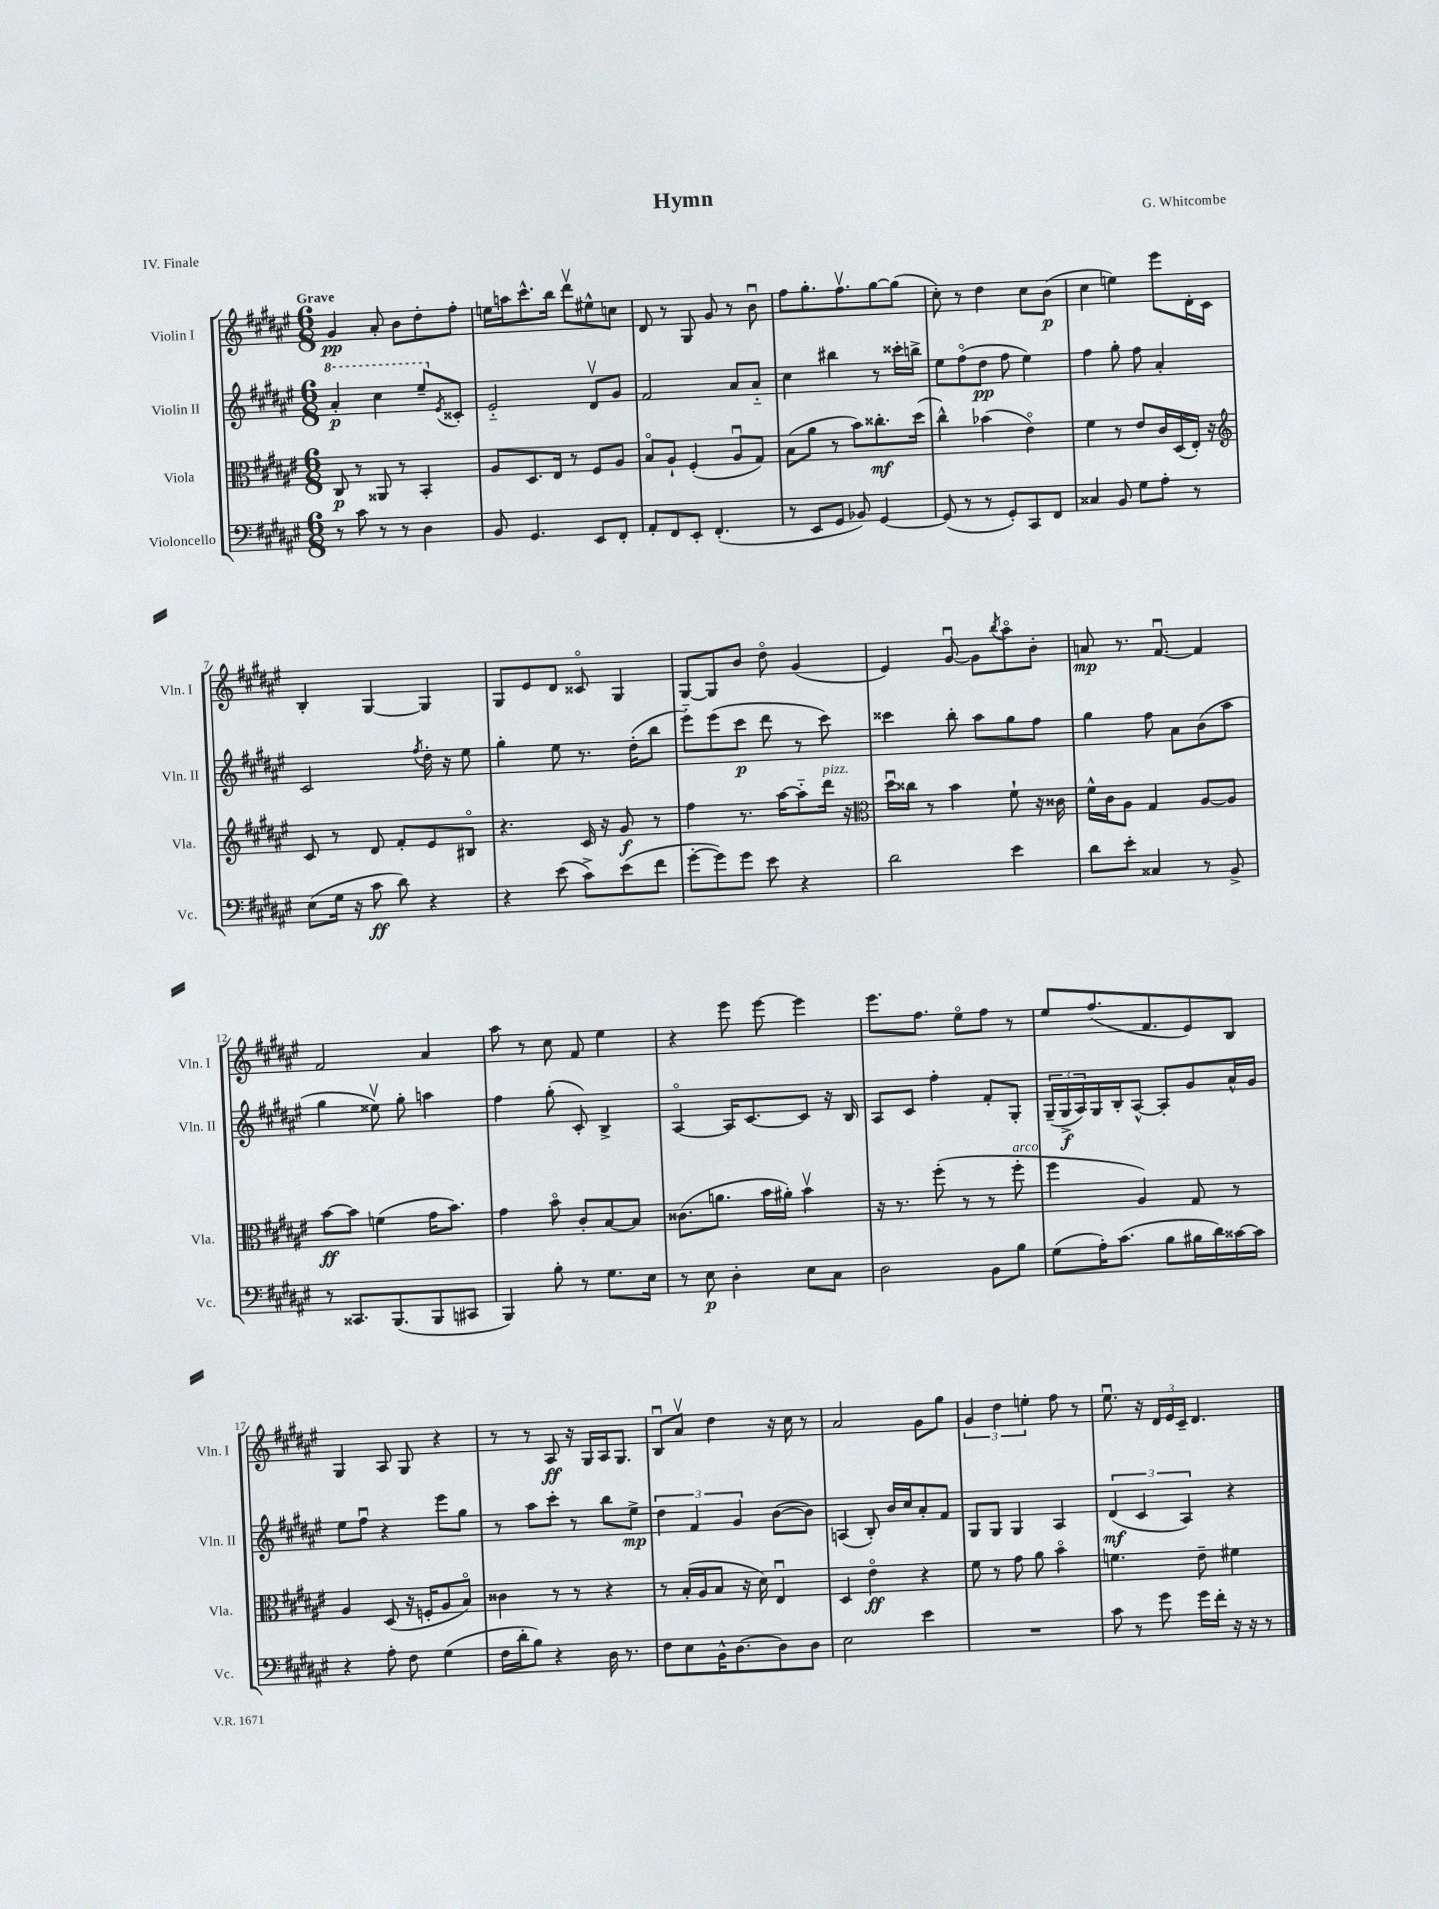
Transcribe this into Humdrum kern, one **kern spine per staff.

**kern	**kern	**kern	**kern
*staff4	*staff3	*staff2	*staff1
*clefF4	*clefC3	*clefG2	*clefG2
*k[f#c#g#d#a#e#]	*k[f#c#g#d#a#e#]	*k[f#c#g#d#a#e#]	*k[f#c#g#d#a#e#]
*M6/8	*M6/8	*M6/8	*M6/8
8r	8C#	4aa#'	4g#
8c#	8r	.	.
8r	8AA##	4ccc#	8a#'
8r	8r	.	8b
4D#	4BB'	8eee#~	8dd#'
.	.	8qe#	.
.	.	8c##'	8ff#'
=	=	=	=
8BB	8A#	2e#'~	16ee
.	.	.	16aa
4.GG#	8.D#	.	8.ccc#^^
.	16E#	.	16bb
.	8r	.	8ddd#v
8EE#	8F#	8d#v	8ee#^^
8FF#'	8A#	8g#	8cc
=	=	=	=
8AA#'	8Bo	2f#	8d#
8FF#	8A#`	.	8r
8EE#'	(4F#'	.	8G#
(4.FF#'	.	.	8g#
.	8A#u	8a#	8r
.	8G#)	8a#'~	8bu
=	=	=	=
8r	(8B	4cc#	8ff#
8EE#	8a#	.	8.gg#'
8GG#	8r	4bb#	.
.	.	.	8.ff#v
8BB-)	8b)	.	.
[4GG#	8.cc##'	8r	[8gg#
.	.	16ccc##'	(8gg#]
.	(16dd#	16bb^	.
=	=	=	=
(8GG#]	4cc#^^)	8ee#	8cc#')
8r	.	(8ff#o	8r
8r	(4b-	8dd#	4dd#
8GG#')	.	8ff#	.
8CC#	4e#o)	4ee#)	8cc#
8FF#	.	.	(8b
=	=	=	=
4C##	4f#	4ff#	4cc#
8BB	8r	8gg#'	4ee)
8G#	8e#	8ff#	.
8A#'	16c#	4a#'	8eee#
.	(16D#	.	.
8r	16E#')	.	16d#'
.	16r	.	16c#
=	=	=	=
*	*clefG2	*	*
(8E#	8c#	2c#	4B'
16G#	8r	.	.
16r	.	.	.
8c#	8d#	.	[4G#
8d#)	8f#'	.	.
.	.	8qff#	.
4r	8e#	16dd#'	4G#]
.	.	16r	.
.	8B#o	8ee#	.
=	=	=	=
4r	4.r	4gg#'	8G#
.	.	.	8e#
(8e#	.	8ee#	8d#
8c#^)	16c#	8.r	8c##o
.	16r	.	.
(8e#	8g#	.	4G#
.	.	(16dd#'	.
8f#	8r	8bb	.
=	=	=	=
[8g#'	4ff#	8eee#'~)	[8G#
8g#])	.	(8eee#	8G#]
8g#	8.r	8ccc#	8b
8e#	.	8ddd#	8dd#o
.	[16aa#	.	.
4r	8aa#'~]	8r	(4g#
.	16ddd#	8ccc#)	.
.	16r	.	.
=	=	=	=
*	*clefC3	*	*
2d#	16dd#u	4ccc##	4e#)
.	16cc##	.	.
.	8r	.	.
.	4b	8bb'	[8g#u
.	.	8aa#	8g#]
.	.	.	8qbb
4e#	8f#`	8gg#	8aa#o
.	16r	8ff#	8b'
.	16c##	.	.
=	=	=	=
8d#	16f#^^	4gg#	8a
.	16c#	.	.
8e#'	8A#	.	8.r
4C##	4G#	8ff#	.
.	.	.	[8.f#u
.	.	8a#	.
8r	[8A#	(8b	4f#]
8BB^	8A#]	8aa#	.
=	=	=	=
8r	[8b	4gg#	2f#
8.CC##	8b]	.	.
.	(4f	8ee##v)	.
(8.BBB	.	.	.
.	.	8gg#'	.
8BBB	16g#	4aa	4a#
.	8.b)	.	.
8CC#	.	.	.
=	=	=	=
4BBB)	4g#	4ff#	8aa#
.	.	.	8r
8B'	8bo	(8gg#'	8cc#
8r	8c#'	8c#')	8f#
8.G#	[8B	4B^	4ee#
.	8B]	.	.
16E#	.	.	.
=	=	=	=
8r	(8.c##	[4A#o	4r
8E#	.	.	.
.	8.a	.	.
4D#'	.	16A#]	8eee#
.	.	[8.c#	.
.	16b	.	[8eee#
.	16a#')	.	.
8E#	4bv	8c#]	4eee#]
8C#	.	16r	.
.	.	16B	.
=	=	=	=
2D#	16r	8A#	8.eee#
.	8.r	.	.
.	.	8c#	.
.	.	.	8.ff#
.	(8ff#'	4ff#'	.
.	8r	.	8ee#o
8BB	8r	8f#'	8ff#
8B	8ff#'	8G#'	8r
=	=	=	=
(8G#	4ff#	(24G#~	8ee#
.	.	24G#^	.
.	.	24A#)	.
16A#')	.	16G#	(8.ff#
(8.c#	.	16B'	.
.	4A#)	[8A#^^	.
.	.	.	8.f#
8B	.	8A#']	.
16B#	8G#	8g#	8e#)
16d#)	.	.	.
[16c##	8r	16a#^^	8B
16c##]	.	16g#	.
=	=	=	=
4r	4A#	8ee#	4G#
.	.	8ff#u	.
8A#'	(8D#	4r	8A#
8F#	16r	.	8G#
.	16F'	.	.
(4G#	8A#	8eee#	4r
.	8Bo)	8gg#	.
=	=	=	=
16F#	4c##	8r	8r
16d#'	.	.	.
8B)	.	8aa#	8r
4r	8r	8ccc#'	8A#
.	8r	8r	16r
.	.	.	16G#
16D#	4r	8bb	16A#
8.r	.	.	8.G#
.	.	8ee#^	.
=	=	=	=
8F#	8r	6dd#	8Bu
8E#	(16B'	.	8a#v
.	.	6f#	.
.	16A#	.	.
16BB^^	8B	.	4dd#
[8.D#	.	.	.
.	.	6g#	.
.	16r	.	.
.	16d#)	.	.
8D#]	4E#u	([8b	16r
.	.	.	16cc#
8D#	.	8b])	8r
=	=	=	=
2E#	4D#	(4A	2a#
.	4e#o	8B')	.
.	.	16b	.
.	.	16cc#	.
4e#	4r	8a#'	8g#
.	.	8f#	8gg#
=	=	=	=
2.r	8f#	8G#	6g#
.	8r	8G#	.
.	.	.	6dd#
.	8g#	4G#	.
.	.	.	6ee'
.	8a#	.	.
.	4bo	4A#	8ff#
.	.	.	8r
=	=	=	=
8c#	4.f	(6d#	8.ee#u
8r	.	.	.
.	.	6c#	.
.	.	.	16r
8g#	.	.	24d#
.	.	.	24e#
.	.	6A#)	24c#~
16g#	8e#~	.	4.d#
16f#'	.	.	.
16r	4f#	4r	.
16r	.	.	.
8r	.	.	.
==	==	==	==
*-	*-	*-	*-
